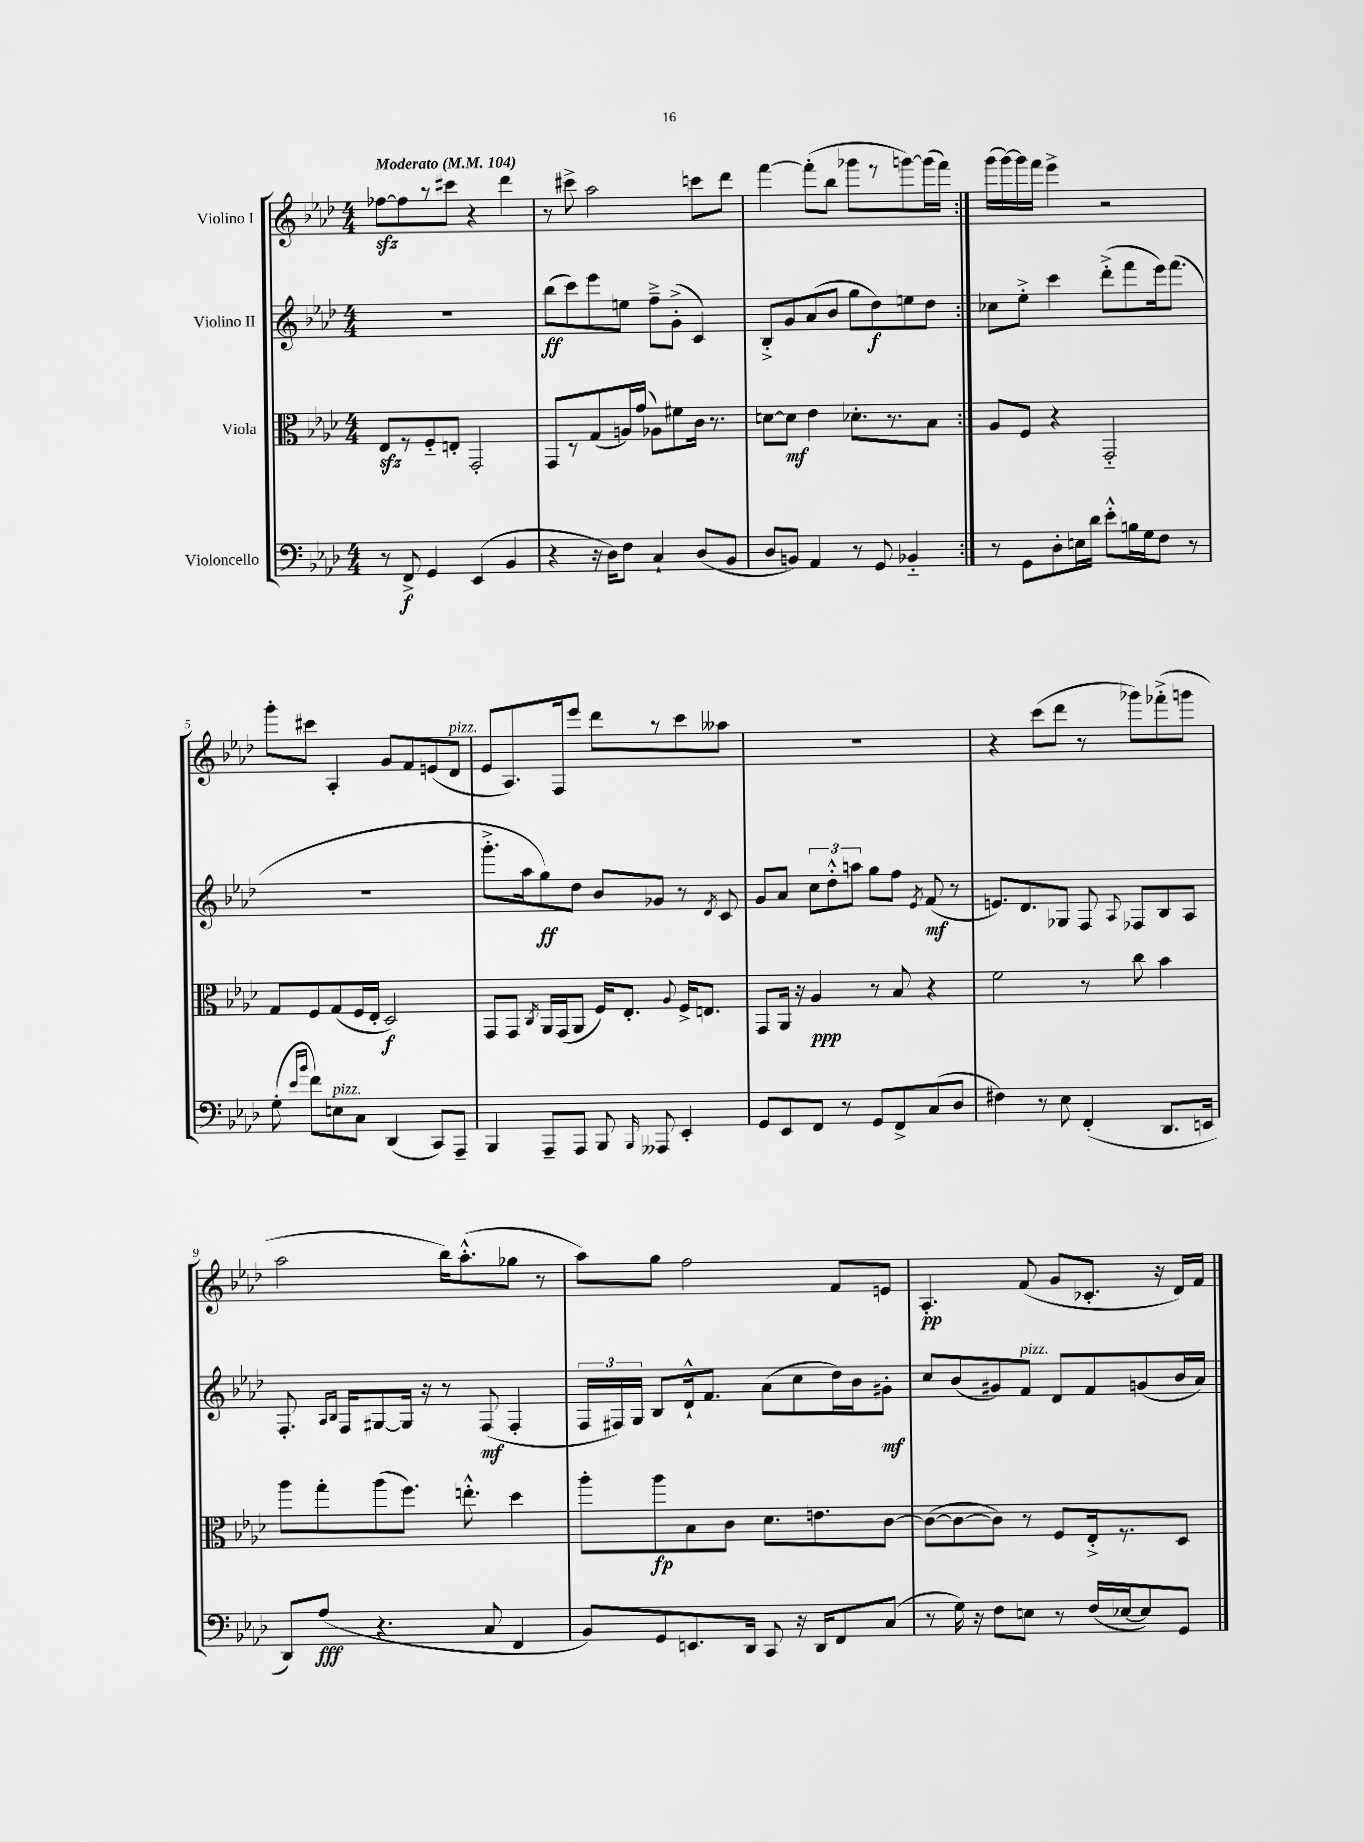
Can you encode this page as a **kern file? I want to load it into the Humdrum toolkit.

**kern	**dynam	**kern	**dynam	**kern	**dynam	**kern	**dynam
*part4	*part4	*part3	*part3	*part2	*part2	*part1	*part1
*staff4	*staff4	*staff3	*staff3	*staff2	*staff2	*staff1	*staff1
*I"Violoncello	*	*I"Viola	*	*I"Violino II	*	*I"Violino I	*
*clefF4	*	*clefC3	*	*clefG2	*	*clefG2	*
*k[b-e-a-d-]	*	*k[b-e-a-d-]	*	*k[b-e-a-d-]	*	*k[b-e-a-d-]	*
*M4/4	*	*M4/4	*	*M4/4	*	*M4/4	*
*MM104	*	*MM104	*	*MM104	*	*MM104	*
=1	=1	=1	=1	=1	=1	=1	=1
!	!	!	!	!	!	!LO:TX:a:B:t=Moderato	!
8r	.	8E-zz/L	.	1r	.	[8ff-Xzz\L	.
8FF^/	f	8r	.	.	.	8ff-\]	.
4GG/	.	8F/	.	.	.	8r	.
.	.	8En'/J	.	.	.	8ccc#X\J	.
(4EE-/	.	2GG'/	.	.	.	4r	.
4BB-/	.	.	.	.	.	4ddd-\	.
=2	=2	=2	=2	=2	=2	=2	=2
4r	.	8GG/L	.	(8bb-\L	ff	8r	.
.	.	8r	.	8ccc\)	.	8ccc#X^\	.
16r	.	(8G/	.	8eee-\	.	2aa-\	.
16D-\KL)	.	.	.	.	.	.	.
8F\J	.	16An/L)	.	8een\J	.	.	.
.	.	(16g/JJ	.	.	.	.	.
4C`/	.	8A-X\L)	.	8ff~^\L	.	.	.
.	.	8f#X\	.	(8g'^\J	.	.	.
(8D-/L	.	16c\Jk	.	4c/)	.	8cccn\L	.
.	.	8.r	.	.	.	.	.
8BB-/J	.	.	.	.	.	8ddd-\J	.
=3	=3	=3	=3	=3	=3	=3	=3
8D-/L	.	[8dn\L	.	8B-'^/L	.	[4fff\	.
8BBn/J)	.	8d\J]	mf	8g/	.	.	.
4AA-/	.	4e-\	.	(8a-/	.	(8fff'\L]	.
.	.	.	.	8b-/J	.	8bb-\J	.
8r	.	8.d-X'\L	.	8gg\L	.	8ggg-X\L	.
8GG/	.	.	.	8dd-\)	f	8r	.
.	.	8.r	.	.	.	.	.
4BB-X/	.	.	.	8een\	.	[8gggn\)	.
.	.	8B-\J	.	8dd-\J	.	(16ggg\L]	.
.	.	.	.	.	.	16fff\JJ)	.
=4:|!	=4:|!	=4:|!	=4:|!	=4:|!	=4:|!	=4:|!	=4:|!
8r	.	8A-/L	.	8cc-X\L	.	(16ggg\LL	.
.	.	.	.	.	.	[16ggg\)	.
8GG\L	.	8F/J	.	8ee-'^\J	.	16ggg\]	.
.	.	.	.	.	.	16fff\JJ	.
8D-'\	.	4r	.	4ccc\	.	4eee-^\	.
16En\L	.	.	.	.	.	.	.
16d-\JJ	.	.	.	.	.	.	.
8e-'^^\L	.	2GG/	.	(8ddd-'^\L	.	2r	.
16Bn\L	.	.	.	8fff\	.	.	.
16G\J	.	.	.	.	.	.	.
8F\J	.	.	.	16eee-\k)	.	.	.
.	.	.	.	(8.fff\J	.	.	.
8r	.	.	.	.	.	.	.
!!LO:LB:g=z
=5	=5	=5	=5	=5	=5	=5	=5
(8G'\	.	8G/L	.	1r	.	8ggg'\L	.
16qqe-/LL	.	.	.	.	.	.	.
16qqb-/JJ	.	.	.	.	.	.	.
8f\L)	.	8F/	.	.	.	8ccc#X\J	.
!LO:TX:a:i:t=pizz.	!	!	!	!	!	!	!
8En\	.	(8G/	.	.	.	4A-'/	.
8C\J	.	16F/L	.	.	.	.	.
.	.	16E-'/JJ	.	.	.	.	.
(4DD-/	.	2D-/)	f	.	.	8g/L	.
.	.	.	.	.	.	8f/	.
8CC/L)	.	.	.	.	.	(8en/	.
!	!	!	!	!	!	!LO:TX:a:i:t=pizz.	!
8AAA-~/J	.	.	.	.	.	8d-/J	.
=6	=6	=6	=6	=6	=6	=6	=6
4BBB-/	.	8GG/L	.	8.ggg'^\L	.	8e-/L	.
.	.	8GG/J	.	.	.	8.A-/)	.
.	.	.	.	16aa-\k	.	.	.
.	.	8qC/	.	.	.	.	.
8AAA-~/L	.	16AA-/LL	.	8gg\)	ff	.	.
.	.	(16GG/J	.	.	.	16F/k	.
8AAA-/J	.	8AA-/J	.	8dd-\J	.	8eee-/J	.
8BBB-/	.	16F/KL)	.	8b-/L	.	8ddd-\L	.
.	.	8.E-'/J	.	.	.	.	.
16qqBBB-/	.	.	.	.	.	.	.
8AAA--X/	.	.	.	8g-X/J	.	8r	.
.	.	8qqA-/	.	.	.	.	.
4EE-'/	.	16F^/KL	.	8r	.	8ccc\	.
.	.	8.En/J	.	.	.	.	.
.	.	.	.	8qd-/	.	.	.
.	.	.	.	8c/	.	8aa--X\J	.
=7	=7	=7	=7	=7	=7	=7	=7
8GG/L	.	8GG/L	.	8g/L	.	1r	.
8EE-/	.	16AA-/Jk	.	8a-/J	.	.	.
.	.	16r	.	.	.	.	.
8FF/J	.	4A-/	ppp	12cc\L	.	.	.
.	.	.	.	12dd-'^^\	.	.	.
8r	.	.	.	.	.	.	.
.	.	.	.	12aan\J	.	.	.
8GG/L	.	8r	.	8gg\L	.	.	.
8FF^/	.	8B-/	.	8ff\J	.	.	.
.	.	.	.	8qe-/	.	.	.
(8C/	.	4r	.	(8f/	mf	.	.
8D-/J	.	.	.	8r	.	.	.
=8	=8	=8	=8	=8	=8	=8	=8
4F#X\)	.	2f\	.	8.en/L)	.	4r	.
.	.	.	.	8.d-/	.	.	.
8r	.	.	.	.	.	(8ccc\L	.
8E-\	.	.	.	8G-X/J	.	8ddd-\J	.
(4FF'/	.	8r	.	8F/	.	8r	.
.	.	.	.	8qqA-/	.	.	.
.	.	8cc\	.	8F-X/L	.	8ggg-X\L)	.
8.DD-/L	.	4b-\	.	8B-/	.	(8fff-X'^\	.
.	.	.	.	8A-/J	.	8gggn\J	.
16EEn/Jk	.	.	.	.	.	.	.
!!LO:LB:g=z
=9	=9	=9	=9	=9	=9	=9	=9
8DD-/L)	.	8aa-\L	.	8.F'/	.	2aa-\	.
(8A-/J	fff	8gg'\	.	.	.	.	.
.	.	.	.	16qqA-/LL	.	.	.
.	.	.	.	16qqB-/JJ	.	.	.
.	.	.	.	16F/KL	.	.	.
4.r	.	(8aa-\	.	[8G#X/	.	.	.
.	.	8.ff\J)	.	16G#/Jk]	.	.	.
.	.	.	.	16r	.	.	.
.	.	.	.	8r	.	16bb-\KL)	.
.	.	8.een'^^\	.	.	.	(8.aa-'^^\	.
8C/	.	.	.	(8F/	mf	.	.
4FF/	.	4dd-\	.	4F'/	.	8gg-X\J	.
.	.	.	.	.	.	8r	.
=10	=10	=10	=10	=10	=10	=10	=10
8BB-/L)	.	8aa-'\L	.	24F/LL	.	8aa-\L)	.
.	.	.	.	24F#X/)	.	.	.
.	.	.	.	24G/JJ	.	.	.
8GG/	.	8aa-\	fp	8B-/L	.	8gg\J	.
8.EEn/	.	8B-\	.	16d-`^^/k	.	2ff\	.
.	.	.	.	8.f/J	.	.	.
.	.	8c\J	.	.	.	.	.
16DD-/Jk	.	.	.	.	.	.	.
8CC/	.	8.d-\L	.	(8a-\L	.	.	.
16r	.	.	.	8cc\	.	.	.
16DD-/KL	.	8.en\	.	.	.	.	.
8FF/	.	.	.	16dd-\L)	.	8f/L	.
.	.	.	.	16b-\J	.	.	.
(8C/J	.	[8c\J	.	8g#X'\J	mf	8en/J	.
=11	=11	=11	=11	=11	=11	=11	=11
8r	.	(8c\L_	.	8cc/L	.	4.A-'/	pp
16G\)	.	8c\_	.	(8b-/	.	.	.
16r	.	.	.	.	.	.	.
8F\L	.	8c\J])	.	8g#X/)	.	.	.
!	!	!	!	!LO:TX:a:i:t=pizz.	!	!	!
8En\J	.	8r	.	8f/J	.	(8f/	.
8r	.	8F/L	.	8d-/L	.	8g/L	.
(16F/LL	.	16E-'^/k	.	8f/	.	8.c-X'/J	.
[16E-X/J	.	8.r	.	.	.	.	.
8E-/])	.	.	.	(8gn/	.	.	.
.	.	.	.	.	.	16r	.
8GG/J	.	8D-/J	.	16b-/L	.	16d-/LL)	.
.	.	.	.	16a-/JJ)	.	16f/JJ	.
==	==	==	==	==	==	==	==
*-	*-	*-	*-	*-	*-	*-	*-
